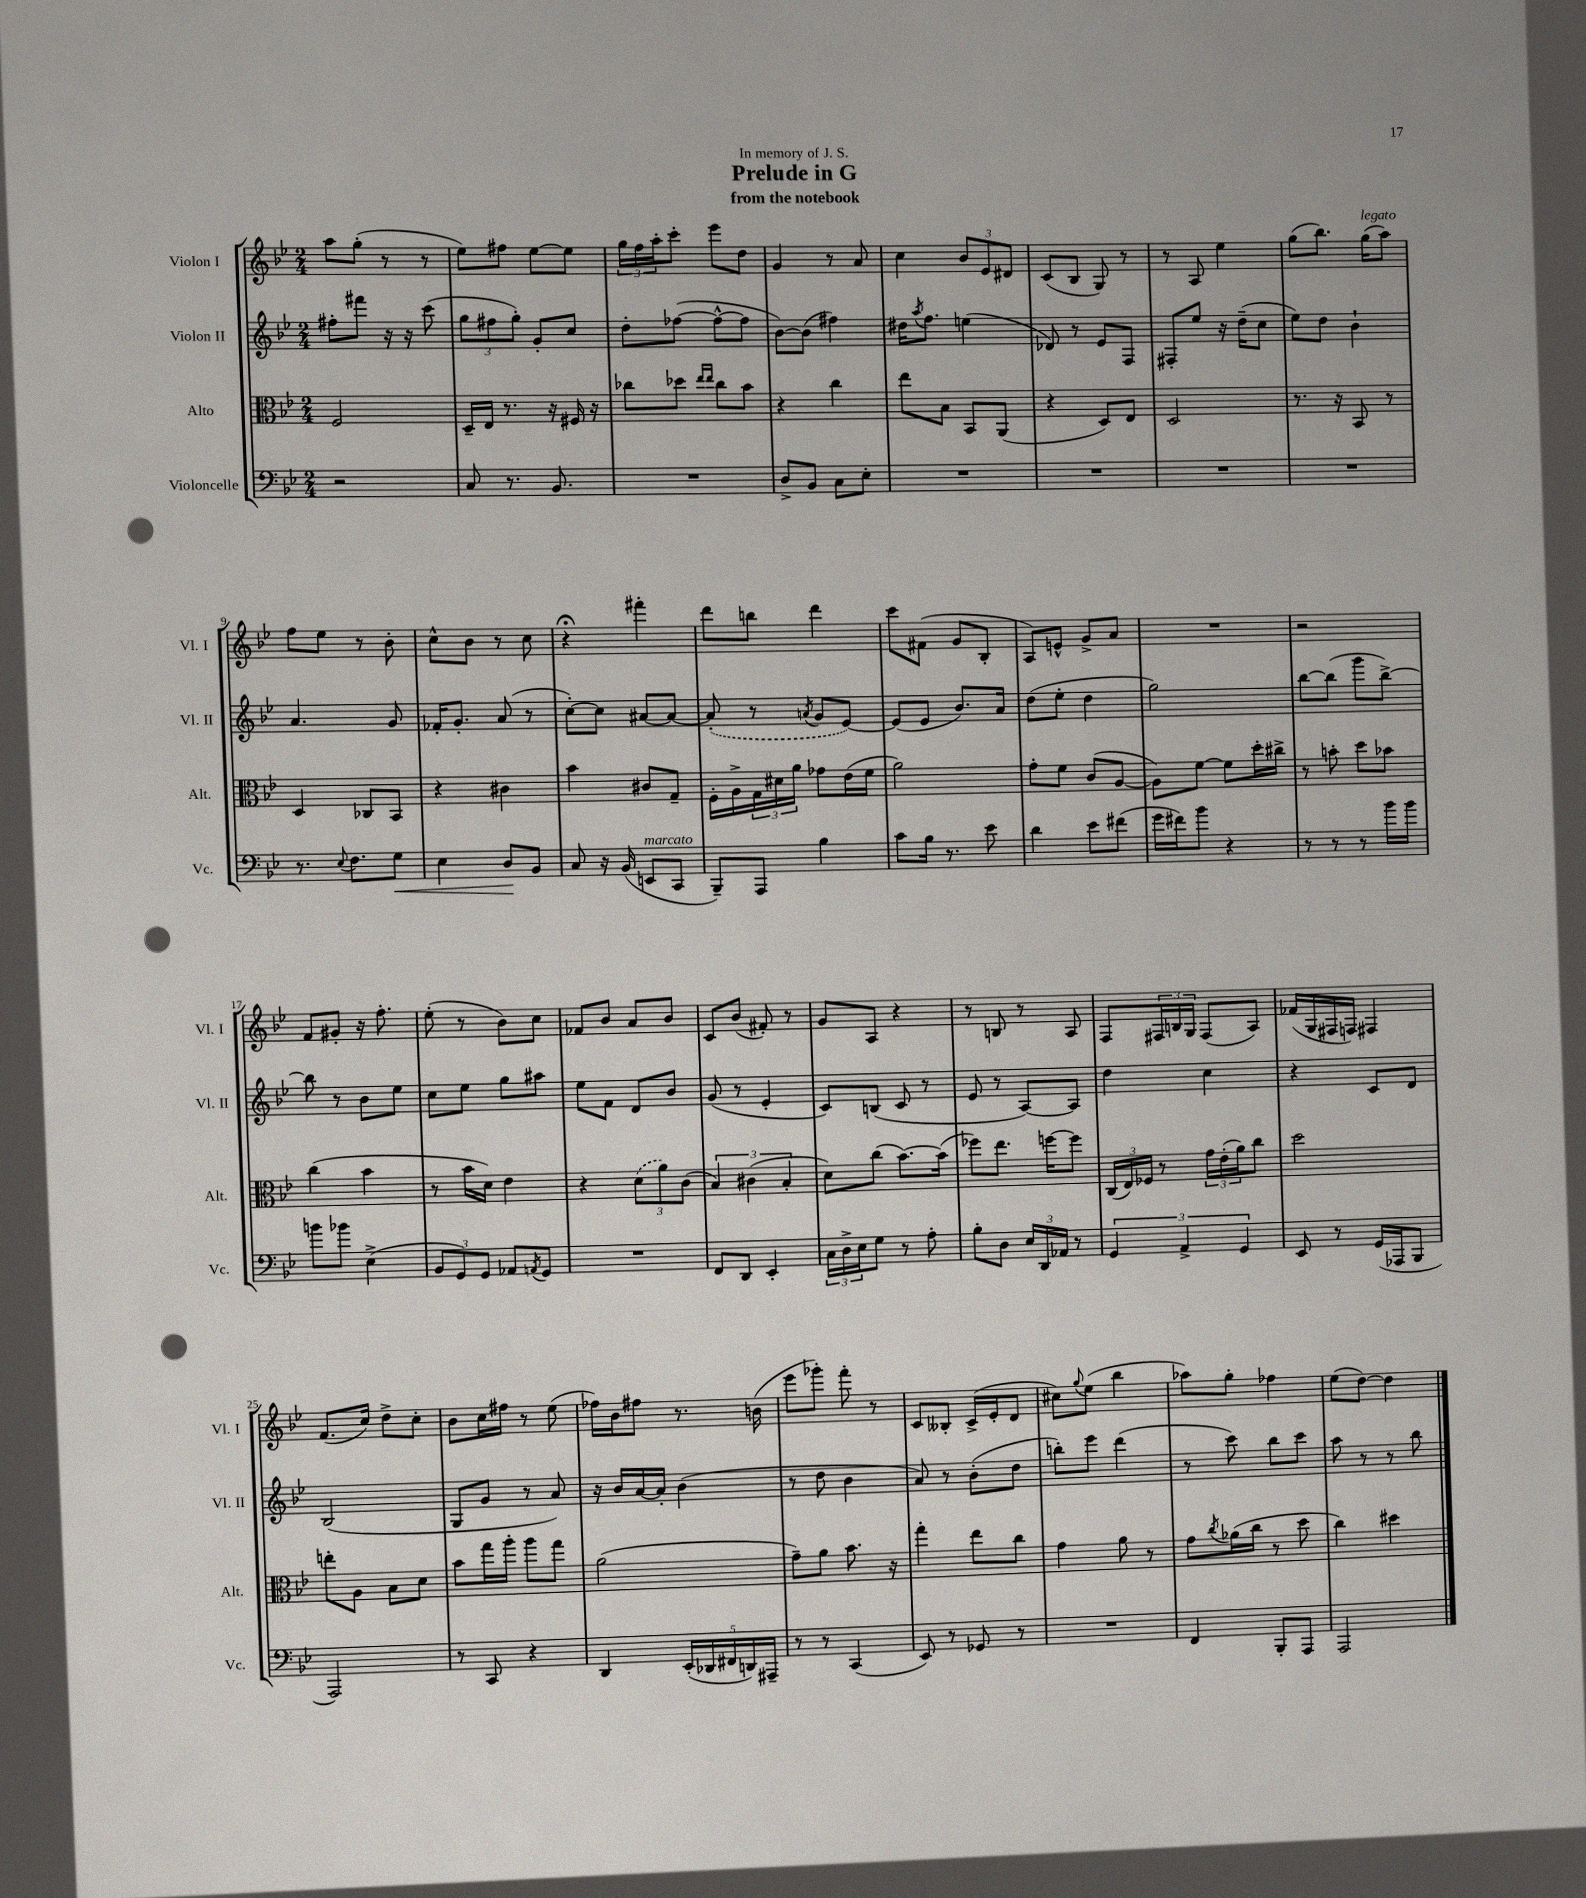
\header { title = "Prelude in G" subtitle = "from the notebook" dedication = "In memory of J. S." }
<<
\new StaffGroup <<
\new Staff = "s0" \with { instrumentName = "Violon I" shortInstrumentName = "Vl. I" } {
    \clef treble \key bes \major \numericTimeSignature \time 2/4
    a''8 g''8-.( r8 r8 |
    ees''8) fis''8 ees''8~ ees''8 |
    \tuplet 3/2 { g''16 f''16 a''16-. } c'''8-. ees'''8 d''8 |
    g'4 r8 a'8 |
    c''4 \tuplet 3/2 { bes'8 ees'8 dis'8 } |
    c'8( bes8 g8) r8 |
    r8 a8 ees''4 |
    g''8( bes''8.) g''16^\markup { \italic "legato" }( a''8) |
    f''8 ees''8 r8 bes'8-. |
    c''8-^ bes'8 r8 c''8 |
    r4\fermata fis'''4-. |
    d'''8 b''8 d'''4 |
    c'''8 fis'8( g'8 bes8-. |
    a8) e'8-^ g'8-> a'8 |
    R2 |
    r2 |
    f'8 gis'8-. r16 f''8.-. |
    ees''8-.( r8 bes'8) c''8 |
    fes'8 bes'8 a'8 bes'8 |
    c'8 bes'8( fis'8-.) r8 |
    g'8 a8 r4 |
    r8 b8 r8 a8 |
    f8 \tuplet 3/2 { fis16 b16 g16 } fis8( a8) |
    fes'16( g16 fis16 f16) fis4 |
    f'8.( c''16) d''8-> c''8-. |
    bes'8 c''16 fis''16 r8 ees''8( |
    fes''16) bes'16 fis''8 r8. b'16( |
    ees'''8 ges'''8-.) f'''8-. r8 |
    c'8 beses8-. c'16->( ees'16-. d'8 |
    cis''8) \appoggiatura { g''8 } ees''8( bes''4 |
    aes''8) g''8-. fes''4 |
    ees''8( d''8~) d''4 \bar "|." |
}
\new Staff = "s1" \with { instrumentName = "Violon II" shortInstrumentName = "Vl. II" } {
    \clef treble \key bes \major \numericTimeSignature \time 2/4
    fis''8-. fis'''8 r16 r16 c'''8( |
    \tuplet 3/2 { g''8 fis''8 g''8-.) } g'8-. c''8 |
    d''8-. fes''8~( fes''8~-^ fes''8 |
    bes'8~) bes'8( fis''4) |
    dis''16 \acciaccatura { a''8 } f''8. e''4( |
    des'8) r8 ees'8 f8 |
    fis8-. ees''8 r16 d''16--( c''8 |
    ees''8) d''8 bes'4-! |
    a'4. g'8 |
    fes'16-. g'8.-. a'8( r8 |
    c''8~-.) c''8 ais'8~ ais'8~ |
    \once \slurDashed ais'8-.( r8 \acciaccatura { a'8 } g'8 ees'8~) |
    ees'8( ees'8 bes'8.) a'16 |
    d''8( ees''8-. d''4 |
    g''2) |
    bes''8~ bes''8( g'''8 bes''8~->) |
    bes''8 r8 bes'8 ees''8 |
    c''8 ees''8 g''8 ais''8 |
    ees''8 f'8 d'8 bes'8 |
    g'8( r8 ees'4-. |
    c'8) b8( c'8 r8 |
    ees'8 r8 a8~) a8 |
    d''4 c''4 |
    r4 c'8 d'8 |
    bes2( |
    g8 g'8 r8 a'8) |
    r16 bes'16 a'16~ a'16-. bes'4( |
    r8 d''8 bes'4 |
    a'8) r8 bes'8-.( d''8 |
    b''8-.) ees'''8 d'''4( |
    r8 c'''8) bes''8 c'''8 |
    a''8 r8 r8 bes''8 \bar "|." |
}
\new Staff = "s2" \with { instrumentName = "Alto" shortInstrumentName = "Alt." } {
    \clef alto \key bes \major \numericTimeSignature \time 2/4
    f2 |
    d16-- ees16 r8. r16 fis16 r16 |
    ces''8 des''8 \grace { ees''16 ees''16 } ces''8 bes'8 |
    r4 c''4 |
    ees''8 bes8 bes,8 a,8( |
    r4 d8) ees8 |
    d2 |
    r8. r16 bes,8 r8 |
    d4 ces8 bes,8 |
    r4 cis'4 |
    bes'4 cis'8 g8-- |
    f16-. a16-> \tuplet 3/2 { g16 dis'16 a'16 } ges'8 ees'16( f'16 |
    a'2) |
    g'8-. f'8 c'8( a8~ |
    a8) f'8~ f'8 d''16-. cis''16-> |
    r8 b'8-. d''8 bes'8 |
    c''4( bes'4 |
    r8 bes'16 d'16) ees'4 |
    r4 \tuplet 3/2 { \once \slurDashed d'8( a'8) c'8( } |
    \tuplet 3/2 { bes4) cis'4( bes4-. } |
    d'8) c''8( bes'8.~) bes'16( |
    fes''8) ees''8. f''16~ f''8 |
    \tuplet 3/2 { c16( ees16) fes16 } r8 \tuplet 3/2 { g'16 ees'16-.( a'16) } c''8 |
    d''2 |
    e''8-. a8 bes8 d'8 |
    bes'8 g''16 a''16-. a''8 g''8 |
    a'2( |
    g'8--) a'8 bes'8. r16 |
    g''4-. ees''8 c''8 |
    g'4 a'8 r8 |
    g'8 \acciaccatura { c''8 } aes'16( c''16 r8 d''8 |
    c''4) dis''4 \bar "|." |
}
\new Staff = "s3" \with { instrumentName = "Violoncelle" shortInstrumentName = "Vc." } {
    \clef bass \key bes \major \numericTimeSignature \time 2/4
    r2 |
    c8 r8. bes,8. |
    R2 |
    d8-> bes,8 c8 ees8-. |
    R2 |
    R2 |
    R2 |
    R2 |
    r8. \appoggiatura { ees8 } f8. g8\< |
    ees4 d8\! bes,8 |
    c8 r16 bes,16( e,8^\markup { \italic "marcato" } c,8 |
    bes,,8--) a,,8 bes4 |
    c'8 bes16 r8. ees'8 |
    d'4 ees'8 fis'8( |
    g'16 fis'16) bes'8 r4 |
    r8 r8 r8 bes'16 bes'16 |
    b'8 bes'8 ees4->( |
    \tuplet 3/2 { bes,8 g,8) g,8 } aes,8 \acciaccatura { a,8 } g,8 |
    R2 |
    f,8 d,8 ees,4-. |
    \tuplet 3/2 { c16 d16-> ees16 } g8 r8 a8-. |
    bes8-. d8 \tuplet 3/2 { ees16 d,16 aes,16 } r8 |
    \tuplet 3/2 { g,4 a,4-> g,4 } |
    ees,8 r8 g,16( aes,,16 bes,,8 |
    a,,2) |
    r8 c,8 r4 |
    d,4 \tuplet 5/4 { ees,16-.( des,16 fis,16 d,16) ais,,16-- } |
    r8 r8 c,4( |
    ees,8) r8 ges,8 r8 |
    R2 |
    f,4 bes,,8-. a,,8 |
    a,,2 \bar "|." |
}
>>
>>
